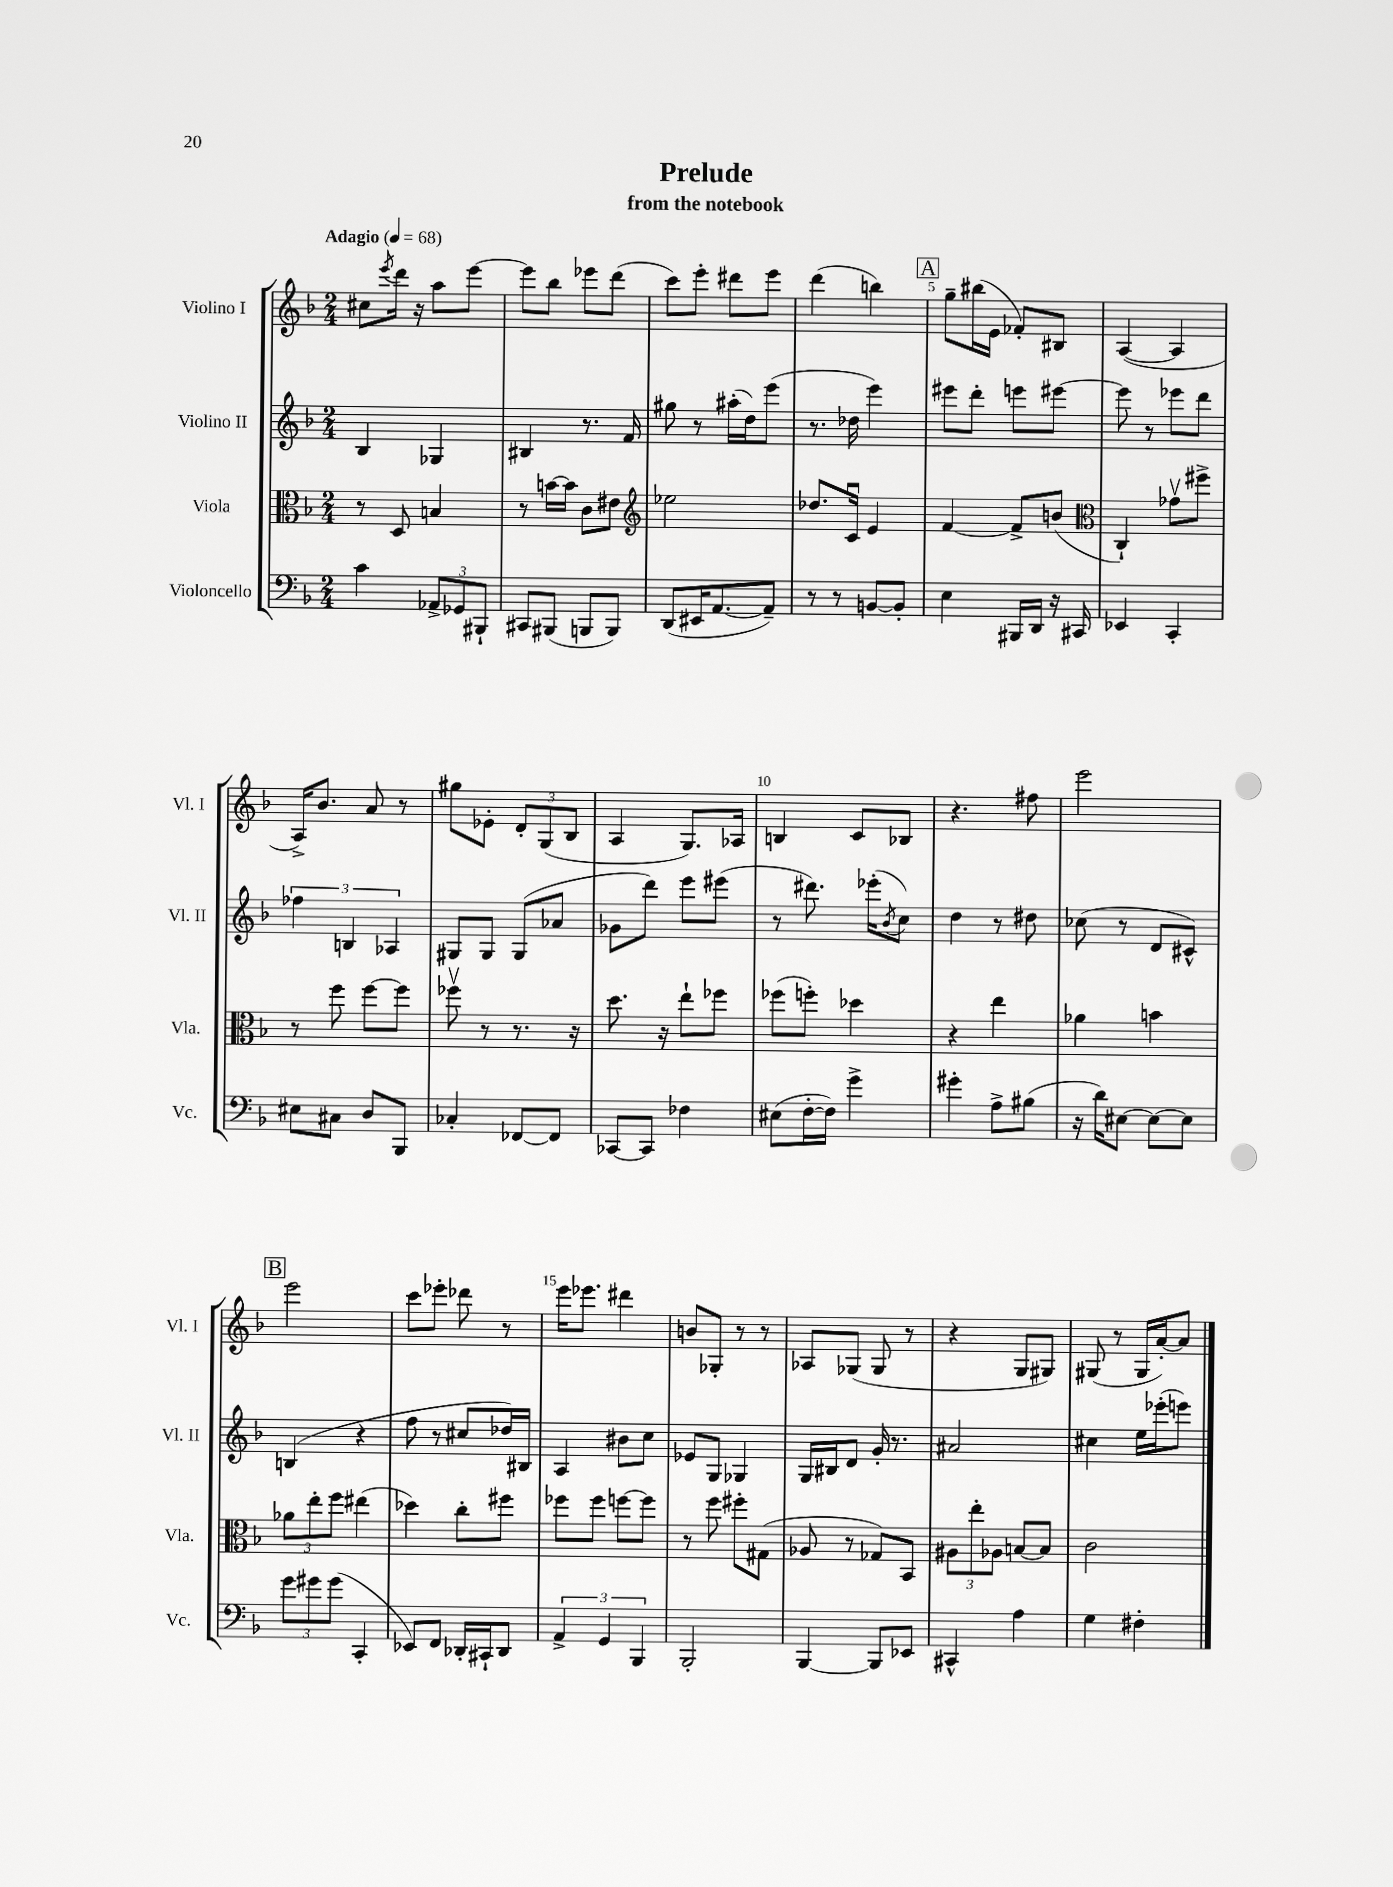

**kern	**kern	**kern	**kern
*part4	*part3	*part2	*part1
*staff4	*staff3	*staff2	*staff1
*I"Violoncello	*I"Viola	*I"Violino II	*I"Violino I
*I'Vc.	*I'Vla.	*I'Vl. II	*I'Vl. I
*clefF4	*clefC3	*clefG2	*clefG2
*k[b-]	*k[b-]	*k[b-]	*k[b-]
*M2/4	*M2/4	*M2/4	*M2/4
*MM68	*MM68	*MM68	*MM68
=1	=1	=1	=1
!	!	!	!LO:TX:a:B:t=Adagio
4c\	8r	4B-/	8cc#X\L
.	.	.	8qeee/
.	8D/	.	16ddd\Jk
.	.	.	16r
12AA-X^/L	4Bn/	4G-X/	8aa\L
12GG-X/	.	.	.
.	.	.	[8eee\J
12BBB#X`/J	.	.	.
=2	=2	=2	=2
8CC#X/L	8r	4B#X/	8eee\L]
(8BBB#X/J	[16bn\LL	.	8bb-\J
.	16b\JJ]	.	.
8BBBn/L	8c\L	8.r	8eee-X\L
8BBB/J)	8e#X\J	.	(8ddd\J
.	.	16f/	.
=3	=3	=3	=3
*	*clefG2	*	*
(8DD/L	2ee-X\	8gg#X\	8ccc\L)
16EE#X/K	.	8r	8eee'\J
[8.AA/	.	.	.
.	.	(16aa#X'\LL	8ddd#X\L
.	.	16dd\J)	.
8AA~/J])	.	(8eee\J	8eee\J
=4	=4	=4	=4
8r	8.dd-X/L	8.r	(4ddd\
8r	.	.	.
.	16cu/Jk	16dd-X\	.
[8BBn/L	4e/	4eee\)	4bbn\)
8BB'/J]	.	.	.
!!LO:REH:place=s1:t=A
=5	=5	=5	=5
4E\	[4f/	8eee#X\L	8gg~\L
.	.	8ddd'\J	(16bb#X\L
.	.	.	16e\JJ
16BBB#X/LL	8f^/L]	8eeen\L	8f-X'/L)
16DD/JJ	.	.	.
16r	(8bn/J	[8eee#X\J	8B#X/J
16CC#X/	.	.	.
=6	=6	=6	=6
*	*clefC3	*	*
4EE-X/	4C`/)	8eee#\]	([4A/
.	.	8r	.
4CC'/	8g-Xv\L	8eee-X\L	4A/]
.	8ff#X^\J	8ddd\J	.
!!LO:LB:g=z
=7	=7	=7	=7
8E#X\L	8r	6ff-X\	16A^/KL)
.	.	.	8.b-/J
8C#X\J	8ff\	.	.
.	.	6Bn/	.
8D/L	[8ff\L	.	8a/
.	.	6A-X/	.
8BBB-/J	8ff\J]	.	8r
=8	=8	=8	=8
4C-X'/	8ff-Xv\	8G#X/L	8gg#X\L
.	8r	8G#/J	8e-X'\J
[8FF-X/L	8.r	(8G#/L	12d'/L
.	.	.	(12G/
8FF-/J]	.	8a-X/J	.
.	.	.	12B-/J
.	16r	.	.
=9	=9	=9	=9
[8CC-X/L	8.dd\	8g-X\L	4A/
8CC-/J]	.	8ddd\J)	.
.	16r	.	.
4F-X\	8ee`\L	8eee\L	8.G/L)
.	8ff-X\J	(8eee#X\J	.
.	.	.	16A-X/Jk
=10	=10	=10	=10
(8E#X\L	(8ff-X\L	8r	4Bn/
[16F'\L	8ffn'\J)	8.ddd#X\)	.
16F\JJ])	.	.	.
4g^\	4dd-X\	.	8c/L
.	.	(16eee-X'\KL	.
.	.	8qb-/	.
.	.	8cc\J)	8B-X/J
=11	=11	=11	=11
4g#X'\	4r	4dd\	4.r
8A^\L	4ee\	8r	.
(8B#X\J	.	8dd#X\	8ff#X\
=12	=12	=12	=12
16r	4a-X\	(8cc-X\	2eee\
16d\KL)	.	.	.
[8E#X\J	.	8r	.
8E#\L_	4bn\	8d/L	.
8E#\J]	.	8c#X^^/J)	.
!!LO:LB:g=z
!!LO:REH:place=s1:t=B
=13	=13	=13	=13
12g\L	12a-X\L	(4Bn/	2eee\
12g#X\	12ee'\	.	.
(12g#\J	12ff\J	.	.
4CC'/	(4ee#X\	4r	.
=14	=14	=14	=14
8EE-X/L)	4dd-X\)	8ff\	8ccc\L
8FF/J	.	8r	8eee-X'\J
16DD-X'/LL	8cc'\L	8cc#X/L	8ddd-X\
16CC#X`/J	.	.	.
8DD-/J	8ff#X\J	16dd-X/L)	8r
.	.	16B#X/JJ	.
=15	=15	=15	=15
6AA^/	8ff-X\L	4A/	16eee\KL
.	.	.	8.eee-X\J
.	8ff-\J	.	.
6GG/	.	.	.
.	[8ffn\L	8b#X\L	4ddd#X\
6BBB-/	.	.	.
.	8ff\J]	8cc\J	.
=16	=16	=16	=16
2BBB-'/	8r	8e-X/L	8bn/L
.	8ff\	8G/J	8G-X'/J
.	8ff#X'\L	4G-X/	8r
.	(8G#X\J	.	8r
=17	=17	=17	=17
[4BBB-/	8A-X/	16G/LL	8A-X/L
.	.	16B#X/J	.
.	8r	8d/J	(8G-X/J
8BBB-/L]	8G-X/L)	16g'/	8G-/
.	.	8.r	.
8EE-X/J	8BB-/J	.	8r
=18	=18	=18	=18
4CC#X^^/	12A#X\L	2a#X/	4r
.	12ee'\	.	.
.	12A-X\J	.	.
4A\	[8Bn/L	.	8G/L
.	8B/J]	.	8G#X/J)
=19	=19	=19	=19
4G\	2c\	4cc#X\	(8G#X/
.	.	.	8r
4F#X'\	.	16ee\LL	16G#/LL
.	.	(16eee-X'\J	[16a'/J)
.	.	8eeen\J)	8a/J]
==	==	==	==
*-	*-	*-	*-
